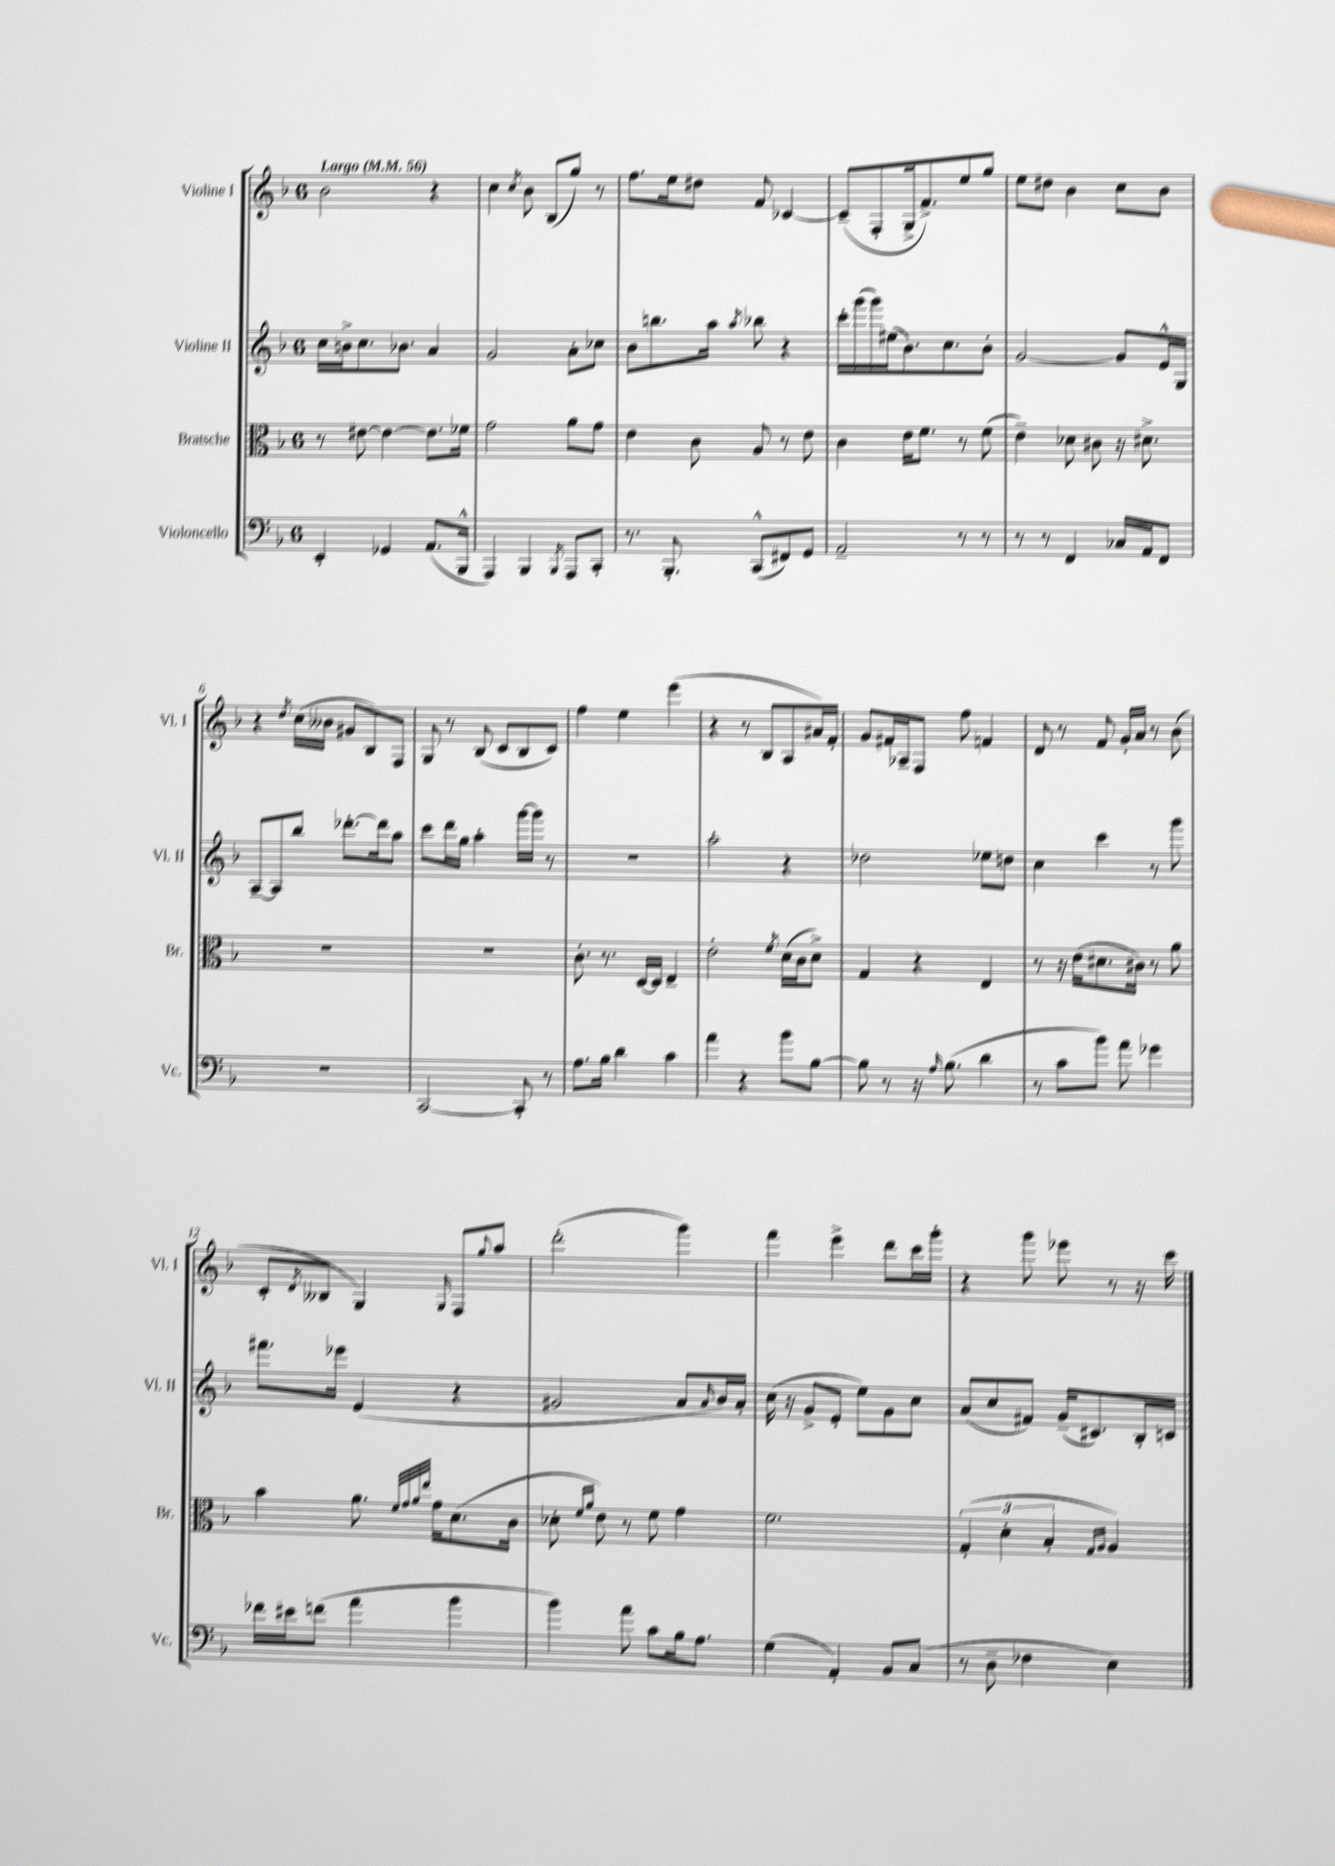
<<
\new StaffGroup <<
\new Staff = "s0" \with { instrumentName = "Violine I" shortInstrumentName = "Vl. I" } {
    \clef treble \key f \major \once \override Staff.TimeSignature.style = #'single-digit \time 6/8 \tempo "Largo" 4 = 56
    bes'2 r4 |
    c''4 \acciaccatura { c''8 } bes'8 bes8( g''8) r8 |
    f''8. e''16 dis''8 f'8 ces'4~ |
    ces'8--( f8-. g16-> f'8.->) e''8 g''8 |
    e''8 dis''8 bes'4 c''8 bes'8 |
    r4 \acciaccatura { d''8 } c''16( beses'16 gis'8 bes8) f8 |
    g8 r8 bes8( c'8 bes8 c'8) |
    f''4 e''4 e'''4( |
    r4 r8 bes8 a8 ais'16) f'16-. |
    g'8 fis'16 aes16-- f8 f''8 f'4 |
    d'8 r8 f'8 g'16-. a'16 r8 bes'8( |
    c'8-. \acciaccatura { d'8 } beses8 g4) \grace { g16 } f8 \appoggiatura { g''8 } a''8 |
    d'''2-.( g'''4) |
    f'''4 e'''4-> d'''8 c'''16 g'''16-. |
    r4 g'''8 ees'''8 r8 r16 c'''16 \bar "|." |
}
\new Staff = "s1" \with { instrumentName = "Violine II" shortInstrumentName = "Vl. II" } {
    \clef treble \key f \major \once \override Staff.TimeSignature.style = #'single-digit \time 6/8
    c''16 b'16-> c''8. bes'8. a'4 |
    g'2 a'8-. ces''8 |
    bes'8 b''8. a''16 \acciaccatura { a''8 } bes''8 r4 |
    c'''16-. g'''16( g'''16) eis''16( bes'8.) c''8. bes'8-. |
    g'2~ g'8 e'16-^ g16 |
    a8~-- a8 bes''8 des'''8.~-. des'''16 a''8 |
    c'''8 d'''16 g''16 a''4-. g'''16~ g'''16 r8 |
    R2. |
    a''2-. r4 |
    des''2 ees''8 d''8 |
    c''4 c'''4 r8 g'''8 |
    fis'''8. ees'''16 e'4( r4 |
    gis'2 a'8 \grace { a'16 } bes'16) a'16-. |
    c''16( r16 g'8-> e'8-. e''8) g'8 c''8 |
    a'8( c''8 fis'8) g'16--( cis'8.) bes16-. c'16 \bar "|." |
}
\new Staff = "s2" \with { instrumentName = "Bratsche" shortInstrumentName = "Br." } {
    \clef alto \key f \major \once \override Staff.TimeSignature.style = #'single-digit \time 6/8
    r8 eis'8~ eis'4~ eis'8. fes'16 |
    g'2 a'8 g'8 |
    e'4 c'8 a8 r8 e'8 |
    c'4 e'16 f'8. r8 f'8( |
    e'4--) des'8 cis'8 r16 dis'8.-> |
    R2. |
    R2. |
    c'8.-. r8. d16~ d16 e4-- |
    e'2-. \acciaccatura { f'8 } d'16( c'16 d'8->) |
    g4 r4 e4 |
    r8 r16 e'16( dis'8. cis'16) r8 a'8 |
    bes'4 a'8. \grace { f'32 g'32 a'32 e''32 } g'16 d'8.( c'16 |
    des'8-. \grace { f'16 a'16 } e'8) r8 f'8 g'4 |
    f'2. |
    \tuplet 3/2 { g4-.( d'4-. bes4-. } \grace { g16 a16 } a4) \bar "|." |
}
\new Staff = "s3" \with { instrumentName = "Violoncello" shortInstrumentName = "Vc." } {
    \clef bass \key f \major \once \override Staff.TimeSignature.style = #'single-digit \time 6/8
    e,4-. ges,4 a,8.( bes,,16-^ |
    a,,4) bes,,4 \acciaccatura { bes,,8 } a,,8 c,8-. |
    r8. bes,,8.-. c,8-^( fis,8) g,8 |
    a,2-- r8 r8 |
    r8 r8 f,4 ces16 a,16 f,8 |
    R2. |
    c,2~ c,8-. r8 |
    a8. bes16 d'4 c'4 |
    a'4 r4 bes'8 bes8~ |
    bes8 r8 r16 \grace { a16 } bes8.( d'4 |
    r8 c'8 bes'8) a'8 ges'4 |
    fes'16 eis'16 f'8( a'4 bes'4 |
    bes'4) a'8 c'8 bes16 a8. |
    g4( a,4-.) bes,8 c8( |
    r8 d8-- fes4 e4) \bar "|." |
}
>>
>>
